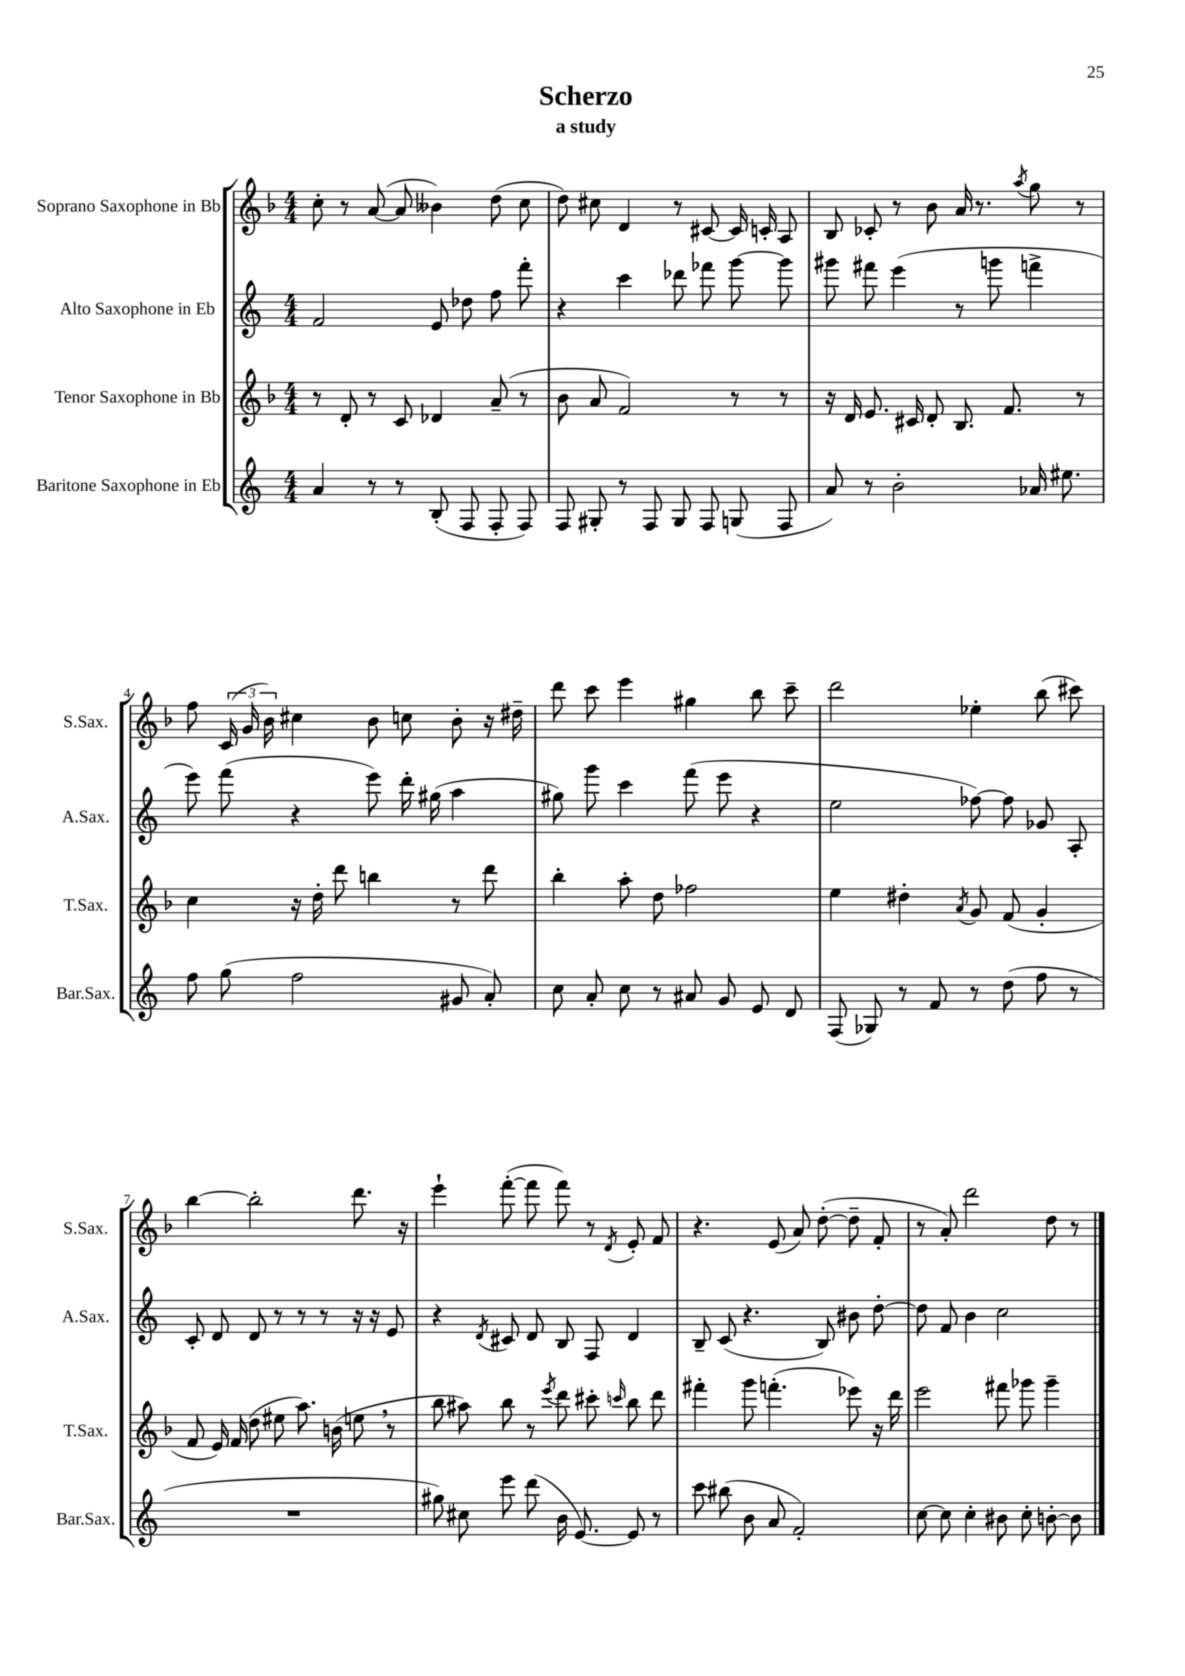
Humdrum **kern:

**kern	**kern	**kern	**kern
*part4	*part3	*part2	*part1
*staff4	*staff3	*staff2	*staff1
*I"Baritone Saxophone in Eb	*I"Tenor Saxophone in Bb	*I"Alto Saxophone in Eb	*I"Soprano Saxophone in Bb
*I'Bar.Sax.	*I'T.Sax.	*I'A.Sax.	*I'S.Sax.
*clefG2	*clefG2	*clefG2	*clefG2
*k[]	*k[b-]	*k[]	*k[b-]
*M4/4	*M4/4	*M4/4	*M4/4
=1	=1	=1	=1
4a/	8r	2f/	8cc'\
.	8d'/	.	8r
8r	8r	.	([8a/
8r	8c/	.	8a/]
(8B'/	4d-X/	8e/	4b--X\)
8F/	.	8dd-X\	.
8F'/	(8a~/	8ff\	(8dd\
8F/)	8r	8fff'\	8cc\
=2	=2	=2	=2
8F/	8b-\	4r	8dd\)
8G#X'/	8a/	.	8cc#X\
8r	2f/)	4ccc\	4d/
8F/	.	.	.
8G#/	.	8ddd-X\	8r
8F/	.	8fff-X\	[8c#X/
(8Gn/	8r	[8ggg\	16c#/]
.	.	.	16cn'/
8F/	8r	8ggg\]	8A/
=3	=3	=3	=3
8a/)	16r	8ggg#X\	8B-/
.	16d/	.	.
8r	8.e/	8fff#X\	8c-X'/
2b'\	.	(4eee\	8r
.	16c#X/	.	.
.	8d'/	.	8b-\
.	8.B-/	8r	16a/
.	.	.	8.r
.	.	8gggn\	.
.	8.f/	.	.
.	.	.	8qaa/
16a-X/	.	4fffn^\	8gg\
8.ee#X\	.	.	.
.	8r	.	8r
!!LO:LB:g=z
=4	=4	=4	=4
8ff\	4cc\	8eee\)	8ff\
(8gg\	.	(8fff\	(24c/
.	.	.	24g/
.	.	.	24b-\)
2ff\	16r	4r	4cc#X\
.	16dd'\	.	.
.	8ddd\	.	.
.	4bbn\	8eee\)	8b-\
.	.	16ddd'\	8ccn\
.	.	(16gg#X\	.
8g#X/	8r	4aa\	8b-'\
8a'/)	8ddd\	.	16r
.	.	.	16dd#X~\
=5	=5	=5	=5
8cc\	4bb-'\	8gg#X\)	8ddd\
8a'/	.	8ggg\	8ccc\
8cc\	8aa'\	4ccc\	4eee\
8r	8dd\	.	.
8a#X/	2ff-X\	(8fff\	4gg#X\
8g/	.	8eee\	.
8e/	.	4r	8bb-\
8d/	.	.	8ccc~\
=6	=6	=6	=6
(8F/	4ee\	2ee\	2ddd\
8G-X/)	.	.	.
8r	4dd#X'\	.	.
8f/	.	.	.
.	8qa/	.	.
8r	8g/	[8ff-X\)	4ee-X'\
(8dd\	(8f/	8ff-\]	.
8ff\	4g'/	8g-X/	(8bb-\
8r	.	8A'/	8ccc#X\)
!!LO:LB:g=z
=7	=7	=7	=7
1r	8f/	8c'/	[4bb-\
.	16e/)	8d/	.
.	(16f/	.	.
.	8dd\	8d/	2bb-'\]
.	8ee#X\	8r	.
.	8.aa\)	8r	.
.	.	8r	.
.	(16bn\	.	.
.	8een,\	16r	8.ddd\
.	.	16r	.
.	8r	8e/	.
.	.	.	16r
=8	=8	=8	=8
8gg#X\)	8bb-\	4r	4eee`\
8cc#X\	8aa#X\)	.	.
.	.	8qd/	.
8eee\	8bb-\	8c#X/	([8fff'\
(8ddd\	8r	8d/	8fff\]
.	8qeee/	.	.
16b\	8ddd\	8B/	8fff\)
[8.e/)	.	.	.
.	8ccc#X'\	8F/	8r
.	16qqcccn/	.	8qd/
8e/]	8bb-\	4d/	8e'/
8r	8ddd\	.	8f/
=9	=9	=9	=9
8ccc\	4fff#X'\	8B~/	4.r
(8bb#X\	.	(8c/	.
8b\	8ggg\	4.r	.
8a/	(4.fffn'\	.	(8e/
2f'/)	.	.	8a/)
.	.	8B/)	([8dd'\
.	8eee-X\)	8b#X\	8dd~\]
.	16r	[8dd'\	8f'/
.	16ddd\	.	.
=10	=10	=10	=10
[8cc\	2eee\	8dd\]	8r
8cc\]	.	8f/	8a'/)
4cc'\	.	4b\	2ddd\
8b#X\	8fff#X\	2cc\	.
8cc'\	8ggg-X\	.	.
[8bn'\	4ggg-~\	.	8dd\
8b\]	.	.	8r
==	==	==	==
*-	*-	*-	*-
